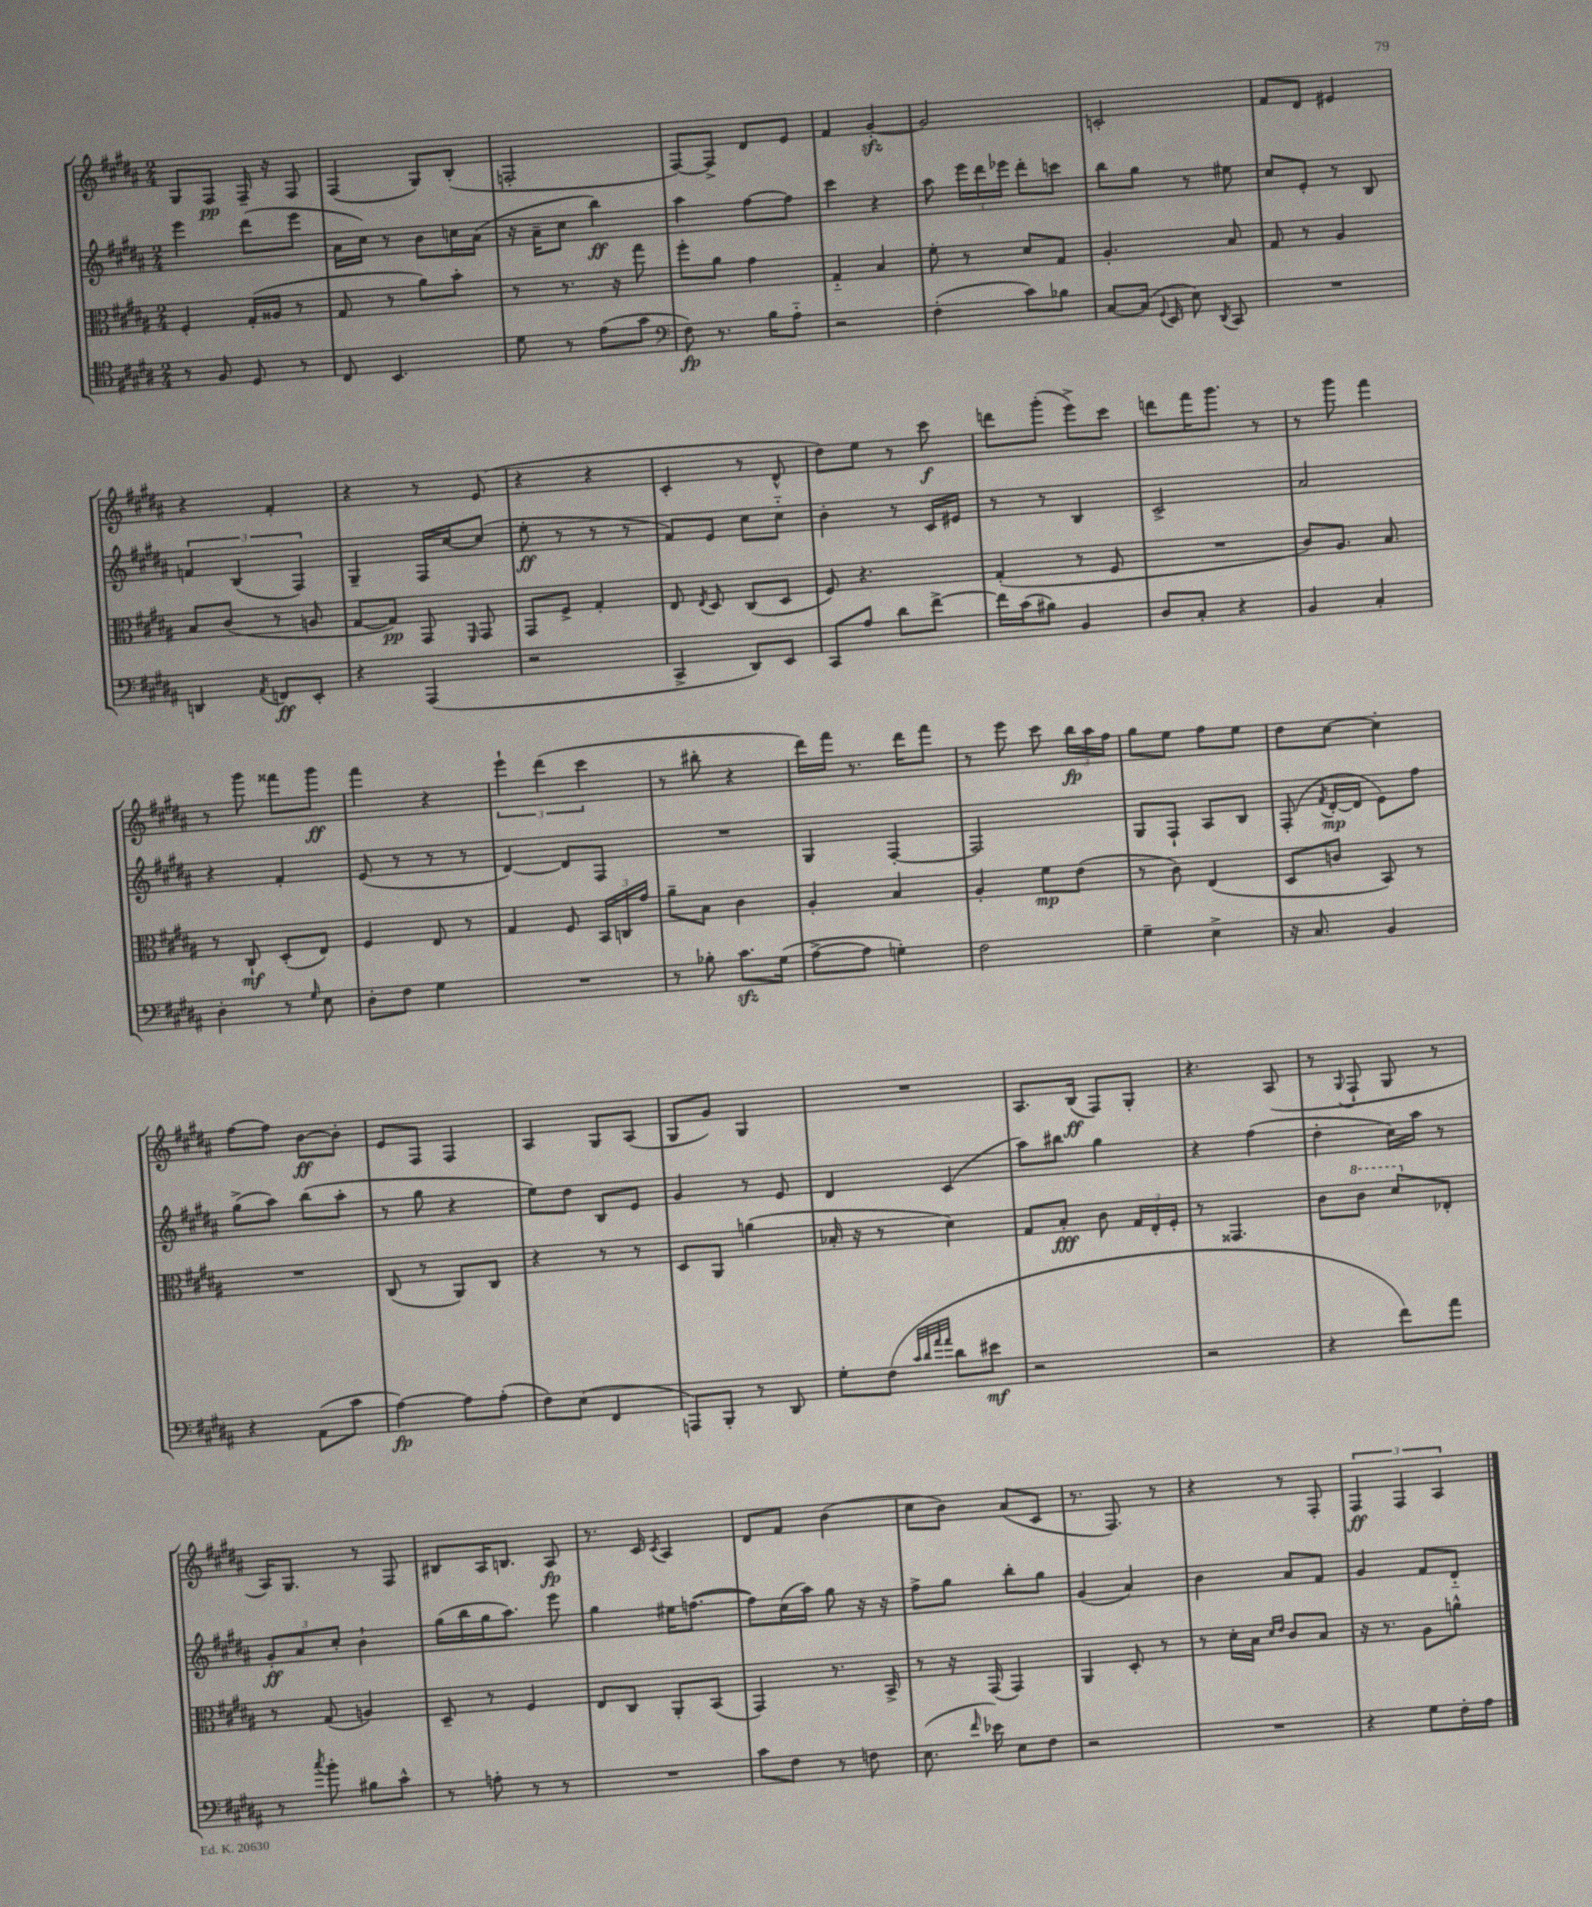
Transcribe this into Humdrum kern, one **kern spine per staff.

**kern	**dynam	**kern	**dynam	**kern	**dynam	**kern	**dynam
*part4	*part4	*part3	*part3	*part2	*part2	*part1	*part1
*staff4	*staff4	*staff3	*staff3	*staff2	*staff2	*staff1	*staff1
*clefC4	*	*clefC3	*	*clefG2	*	*clefG2	*
*k[f#c#g#d#a#]	*	*k[f#c#g#d#a#]	*	*k[f#c#g#d#a#]	*	*k[f#c#g#d#a#]	*
*M2/4	*	*M2/4	*	*M2/4	*	*M2/4	*
=14	=14	=14	=14	=14	=14	=14	=14
8r	.	4F#'/	.	4eee\	.	8G#/L	.
8F#/	.	.	.	.	.	8F#/J	pp
8D#/	.	(16G#'/LL	.	(8ddd#\L	.	16F#~/	.
.	.	16A##X/JJ	.	.	.	16r	.
8r	.	8r	.	8eee\J	.	8F#/	.
=15	=15	=15	=15	=15	=15	=15	=15
8C#/	.	8G#/	.	16a#\LL	.	(4F#/	.
.	.	.	.	16cc#\JJ)	.	.	.
4.BB/	.	8r	.	8r	.	.	.
.	.	8a#\L)	.	8b\L	.	8G#/L)	.
.	.	8b'\J	.	16ccn\L	.	(8B'/J	.
.	.	.	.	(16a#\JJ	.	.	.
=16	=16	=16	=16	=16	=16	=16	=16
8d#\	.	8r	.	16r	.	2Fn'/	.
.	.	.	.	16a#~\KL	.	.	.
8r	.	8.r	.	8cc#\J	.	.	.
(8e\L	.	.	.	4bb\)	ff	.	.
.	.	16r	.	.	.	.	.
8g#\J	.	8gg#\	.	.	.	.	.
=17	=17	=17	=17	=17	=17	=17	=17
*clefF4	*	*	*	*	*	*	*
8F#\)	fp	8ff#'\L	.	4aa#\	.	[8F#/L)	.
8.r	.	8a#\J	.	.	.	8F#^/J]	.
.	.	4g#\	.	[8ff#\L	.	8d#/L	.
16B\KL	.	.	.	.	.	.	.
8A#\J	.	.	.	8ff#\J]	.	8e/J	.
=18	=18	=18	=18	=18	=18	=18	=18
2r	.	4G#/	.	4ccc#\	.	4f#/	.
.	.	4B/	.	4r	.	[4g#zz'/	.
=19	=19	=19	=19	=19	=19	=19	=19
(4F#'\	.	8f#'\	.	8aa#\	.	2g#/]	.
.	.	8r	.	24eee\LL	.	.	.
.	.	.	.	24ddd#\	.	.	.
.	.	.	.	24eee-X\JJ	.	.	.
8c#\L)	.	8d#/L	.	8ddd#'\L	.	.	.
8B-X\J	.	8G#/J	.	8cccn\J	.	.	.
=20	=20	=20	=20	=20	=20	=20	=20
[8C#/L	.	4.A#'/	.	8bb\L	.	2cn'/	.
(16C#/Jk]	.	.	.	8gg#\J	.	.	.
8qqGG#/	.	.	.	.	.	.	.
16EE/	.	.	.	.	.	.	.
8E\)	.	.	.	8r	.	.	.
8qDD#/	.	.	.	.	.	.	.
8CC#/	.	8B/	.	8ee#X\	.	.	.
=21	=21	=21	=21	=21	=21	=21	=21
2r	.	8G#/	.	8cc#/L	.	8f#/L	.
.	.	8r	.	8e'/J	.	8d#/J	.
.	.	4A#/	.	8r	.	4e#X/	.
.	.	.	.	8B/	.	.	.
!!LO:LB:g=z
=22	=22	=22	=22	=22	=22	=22	=22
4DDn/	.	8B/L	.	6fn/	.	4r	.
.	.	(8c#/J	.	.	.	.	.
.	.	.	.	(6B/	.	.	.
8qAA#/	.	.	.	.	.	.	.
8FFn/L	ff	8r	.	.	.	4f#'/	.
.	.	.	.	6F#/)	.	.	.
8EE'/J	.	8An/	.	.	.	.	.
=23	=23	=23	=23	=23	=23	=23	=23
4r	.	[8G#/L	.	4G#~/	.	4r	.
.	.	8G#/J])	pp	.	.	.	.
(4AAA#/	.	8GG#/	.	16F#/LL	.	8r	.
.	.	.	.	[16cc#/J	.	.	.
.	.	16qqFF#/	.	.	.	.	.
.	.	8GG#/	.	(8cc#/J]	.	(8e/	.
=24	=24	=24	=24	=24	=24	=24	=24
2r	.	8GG#/L	.	8ee'\	ff	4r	.
.	.	8F#^/J	.	8r	.	.	.
.	.	4G#'/	.	8r	.	4r	.
.	.	.	.	8r	.	.	.
=25	=25	=25	=25	=25	=25	=25	=25
4CC#^/	.	8E/	.	8f#/L)	.	4c#'/	.
.	.	8qE/	.	.	.	.	.
.	.	8D#/	.	8e/J	.	.	.
8DD#/L)	.	(8C#/L	.	8cc#\L	.	8r	.
8EE/J	.	8D#/J	.	8cc#\J	.	8d#^^/	.
=26	=26	=26	=26	=26	=26	=26	=26
8CC#/L	.	8F#/)	.	4b'\	.	8dd#\L)	.
8A#/J	.	4.r	.	.	.	8ee\J	.
8d#\L	.	.	.	8r	.	8r	.
[8f#^\J	.	.	.	16c#/LL	.	8ccc#\	f
.	.	.	.	16e#X/JJ	.	.	.
=27	=27	=27	=27	=27	=27	=27	=27
16f#\LL]	.	(4G#'/	.	8r	.	8dddn\L	.
(16c#\J	.	.	.	.	.	.	.
8B#X\J)	.	.	.	8r	.	(8ggg#'\J	.
4BB/	.	8r	.	4B/	.	8eee^\L)	.
.	.	8F#/	.	.	.	8ccc#\J	.
=28	=28	=28	=28	=28	=28	=28	=28
8D#/L	.	2r	.	2c#^/	.	8dddn\L	.
8C#'/J	.	.	.	.	.	16fff#\K	.
.	.	.	.	.	.	8.ggg#\J	.
4r	.	.	.	.	.	.	.
.	.	.	.	.	.	8r	.
=29	=29	=29	=29	=29	=29	=29	=29
4BB/	.	8c#/L)	.	2a#/	.	8r	.
.	.	8.A#/J	.	.	.	8ggg#\	.
4C#'/	.	.	.	.	.	4fff#\	.
.	.	8.B/	.	.	.	.	.
!!LO:LB:g=z
=30	=30	=30	=30	=30	=30	=30	=30
4D#'\	.	8r	.	4r	.	8r	.
.	.	8C#`/	mf	.	.	8ggg#\	.
8r	.	(8D#'/L	.	4f#'/	.	8fff##X\L	.
16qqG#/	.	.	.	.	.	.	.
8E\	.	8E/J)	.	.	.	8ggg#\J	ff
=31	=31	=31	=31	=31	=31	=31	=31
8D#'\L	.	4F#/	.	(8e/	.	4fff#\	.
8F#\J	.	.	.	8r	.	.	.
4G#\	.	8E/	.	8r	.	4r	.
.	.	8r	.	8r	.	.	.
=32	=32	=32	=32	=32	=32	=32	=32
2r	.	4G#/	.	[4d#/)	.	6eee`\	.
.	.	.	.	.	.	(6ddd#\	.
.	.	8F#/	.	8d#/L]	.	.	.
.	.	.	.	.	.	6ccc#\	.
.	.	24BB/LL	.	8F#/J	.	.	.
.	.	24Cn/	.	.	.	.	.
.	.	24g#/JJ	.	.	.	.	.
=33	=33	=33	=33	=33	=33	=33	=33
8r	.	8a#~\L	.	2r	.	8r	.
8B-X'\	.	8B\J	.	.	.	8bb#X'\	.
8.c#zz\L	.	4c#\	.	.	.	4r	.
(16G#\Jk	.	.	.	.	.	.	.
=34	=34	=34	=34	=34	=34	=34	=34
[8A#^\L	.	4A#'/	.	4G#/	.	16ddd#\LL)	.
.	.	.	.	.	.	16fff#\JJ	.
8A#\J]	.	.	.	.	.	8.r	.
4Gn'\)	.	4B/	.	[4F#'/	.	.	.
.	.	.	.	.	.	16ddd#\KL	.
.	.	.	.	.	.	8fff#\J	.
=35	=35	=35	=35	=35	=35	=35	=35
2F#\	.	4A#'/	.	2F#/]	.	8r	.
.	.	.	.	.	.	8eee\	.
.	.	8f#\L	mp	.	.	8ccc#\	.
.	.	(8e\J	.	.	.	24bb\LL	fp
.	.	.	.	.	.	24aa#\	.
.	.	.	.	.	.	24ff#\JJ	.
=36	=36	=36	=36	=36	=36	=36	=36
4G#~\	.	8r	.	8G#/L	.	8gg#\L	.
.	.	8c#\)	.	8F#`/J	.	8ee\J	.
4E^\	.	(4E/	.	8A#/L	.	8ff#\L	.
.	.	.	.	8B/J	.	8ee\J	.
=37	=37	=37	=37	=37	=37	=37	=37
16r	.	8D#/L	.	(8F#'/	.	8dd#\L	.
8.C#/	.	.	.	.	.	.	.
.	.	.	.	8qf#/	.	.	.
.	.	8cn/J	.	[16d#'/LL	mp	[8cc#\J	.
.	.	.	.	16d#/JJ]	.	.	.
4BB/	.	8BB/)	.	8e\L)	.	4cc#'\]	.
.	.	8r	.	8ff#\J	.	.	.
!!LO:LB:g=z
=38	=38	=38	=38	=38	=38	=38	=38
4r	.	2r	.	(8gg#^\L	.	[8ff#\L	.
.	.	.	.	8aa#\J)	.	8ff#\J]	.
(8AA#\L	.	.	.	(8bb\L	.	[8b\L	ff
8c#\J	.	.	.	8aa#'\J	.	8b'\J]	.
=39	=39	=39	=39	=39	=39	=39	=39
[4A#\)	fp	(8C#/	.	8r	.	8e/L	.
.	.	8r	.	8gg#\	.	8F#/J	.
8A#\L]	.	8AA#/L)	.	4r	.	4F#/	.
(8A#'\J	.	8C#/J	.	.	.	.	.
=40	=40	=40	=40	=40	=40	=40	=40
8F#\L)	.	4r	.	8ee\L)	.	4A#/	.
(8E\J	.	.	.	8dd#\J	.	.	.
4FF#/	.	8r	.	8B/L	.	8G#/L	.
.	.	8r	.	8e/J	.	(8A#/J	.
=41	=41	=41	=41	=41	=41	=41	=41
8AAAn/L)	.	8D#/L	.	4g#/	.	8G#/L	.
8BBB'/J	.	8AA#/J	.	.	.	8g#/J)	.
8r	.	(4an\	.	8r	.	4G#/	.
8DD#/	.	.	.	8e/	.	.	.
=42	=42	=42	=42	=42	=42	=42	=42
8G#'\L	.	16B-X'/	.	4d#/	.	2r	.
.	.	16r	.	.	.	.	.
(8F#\J	.	8r	.	.	.	.	.
32qqc#/LLL	.	.	.	.	.	.	.
32qqd#/	.	.	.	.	.	.	.
32qqa#/	.	.	.	.	.	.	.
32qqa#/JJJ	.	.	.	.	.	.	.
8d#\L	.	4d#\)	.	(4c#/	.	.	.
8e#X\J	mf	.	.	.	.	.	.
=43	=43	=43	=43	=43	=43	=43	=43
2r	.	8G#/L	.	8aa#\L)	.	8.A#/L	.
.	.	8B'/J	fff	8bb#X\J	.	.	.
.	.	.	.	.	.	(16B/Jk	ff
.	.	8c#\	.	4gg#\	.	8F#/L)	.
.	.	24G#/LL	.	.	.	8G#'/J	.
.	.	24E'/	.	.	.	.	.
.	.	24F#'/JJ	.	.	.	.	.
=44	=44	=44	=44	=44	=44	=44	=44
2r	.	8r	.	4r	.	4.r	.
.	.	4.GG##X/	.	.	.	.	.
.	.	.	.	(4ff#\	.	.	.
.	.	.	.	.	.	(8A#/	.
=45	=45	=45	=45	=45	=45	=45	=45
4r	.	8c#\L	.	4dd#'\	.	8r	.
.	.	.	.	.	.	8qqG#/	.
*	*	*8va	*	*	*	*	*
.	.	8cc#\J	.	.	.	8F#`/	.
8f#\L)	.	8dd#/L	.	16cc#\LL)	.	8G#/	.
.	.	.	.	16aa#\JJ	.	.	.
*	*	*X8va	*	*	*	*	*
8a#\J	.	8E-X'/J	.	8r	.	8r	.
!!LO:LB:g=z
=46	=46	=46	=46	=46	=46	=46	=46
8r	.	8r	.	12g#'/L	ff	16A#/KL)	.
.	.	.	.	.	.	8.G#/J	.
.	.	.	.	12a#/	.	.	.
8qcc#/	.	.	.	.	.	.	.
8b'\	.	(8G#/	.	.	.	.	.
.	.	.	.	12cc#'/J	.	.	.
8B#X\L	.	4An/)	.	4b`\	.	8r	.
8c#^^\J	.	.	.	.	.	8F#/	.
=47	=47	=47	=47	=47	=47	=47	=47
8r	.	8D#~/	.	(16gg#\LL	.	8B#X/L	.
.	.	.	.	16bb\	.	.	.
8An'\	.	8r	.	16gg#\J	.	16A#/K	.
.	.	.	.	8.aa#\J)	.	8.Bn/J	.
8r	.	4F#/	.	.	.	.	.
8r	.	.	.	8eee\	.	8A#/	fp
=48	=48	=48	=48	=48	=48	=48	=48
2r	.	8E/L	.	4gg#\	.	8.r	.
.	.	8C#/J	.	.	.	.	.
.	.	.	.	.	.	16c#/	.
.	.	.	.	.	.	8qc#/	.
.	.	8AA#'/L	.	16ee#X\KL	.	4A#/	.
.	.	.	.	([8.ffn\J	.	.	.
.	.	(8BB/J	.	.	.	.	.
=49	=49	=49	=49	=49	=49	=49	=49
8c#\L	.	4GG#/)	.	8ff\L])	.	8d#/L	.
8F#\J	.	.	.	(16cc#\L	.	8f#/J	.
.	.	.	.	16aa#\JJ)	.	.	.
8r	.	8.r	.	8gg#\	.	(4b\	.
8Fn\	.	.	.	16r	.	.	.
.	.	16BB^/	.	16r	.	.	.
=50	=50	=50	=50	=50	=50	=50	=50
(8.E\	.	8r	.	8ff#^\L	.	8cc#\L	.
.	.	16r	.	8gg#\J	.	8b\J)	.
16qqf#/	.	.	.	.	.	.	.
16e-X\)	.	(16GG#/	.	.	.	.	.
8E\L	.	4GG#/)	.	8bb'\L	.	(8a#/L	.
8F#\J	.	.	.	8gg#\J	.	8c#/J	.
=51	=51	=51	=51	=51	=51	=51	=51
2r	.	4AA#/	.	(4g#/	.	8.r	.
.	.	.	.	.	.	8.F#/)	.
.	.	8D#'/	.	4a#/)	.	.	.
.	.	8r	.	.	.	8r	.
=52	=52	=52	=52	=52	=52	=52	=52
2r	.	8r	.	4b\	.	4r	.
.	.	16d#'\LL	.	.	.	.	.
.	.	16B\JJ	.	.	.	.	.
.	.	16qqd#/LL	.	.	.	.	.
.	.	16qqe/JJ	.	.	.	.	.
.	.	8c#/L	.	8a#/L	.	8r	.
.	.	8B/J	.	8f#/J	.	8F#'/	.
=53	=53	=53	=53	=53	=53	=53	=53
4r	.	16r	.	4g#/	.	6F#/	ff
.	.	8.r	.	.	.	.	.
.	.	.	.	.	.	6F#/	.
8G#\L	.	8A#\L	.	8f#/L	.	.	.
.	.	.	.	.	.	6A#/	.
16F#'\L	.	8an^^\J	.	8d#/J	.	.	.
16A#\JJ	.	.	.	.	.	.	.
==	==	==	==	==	==	==	==
*-	*-	*-	*-	*-	*-	*-	*-
